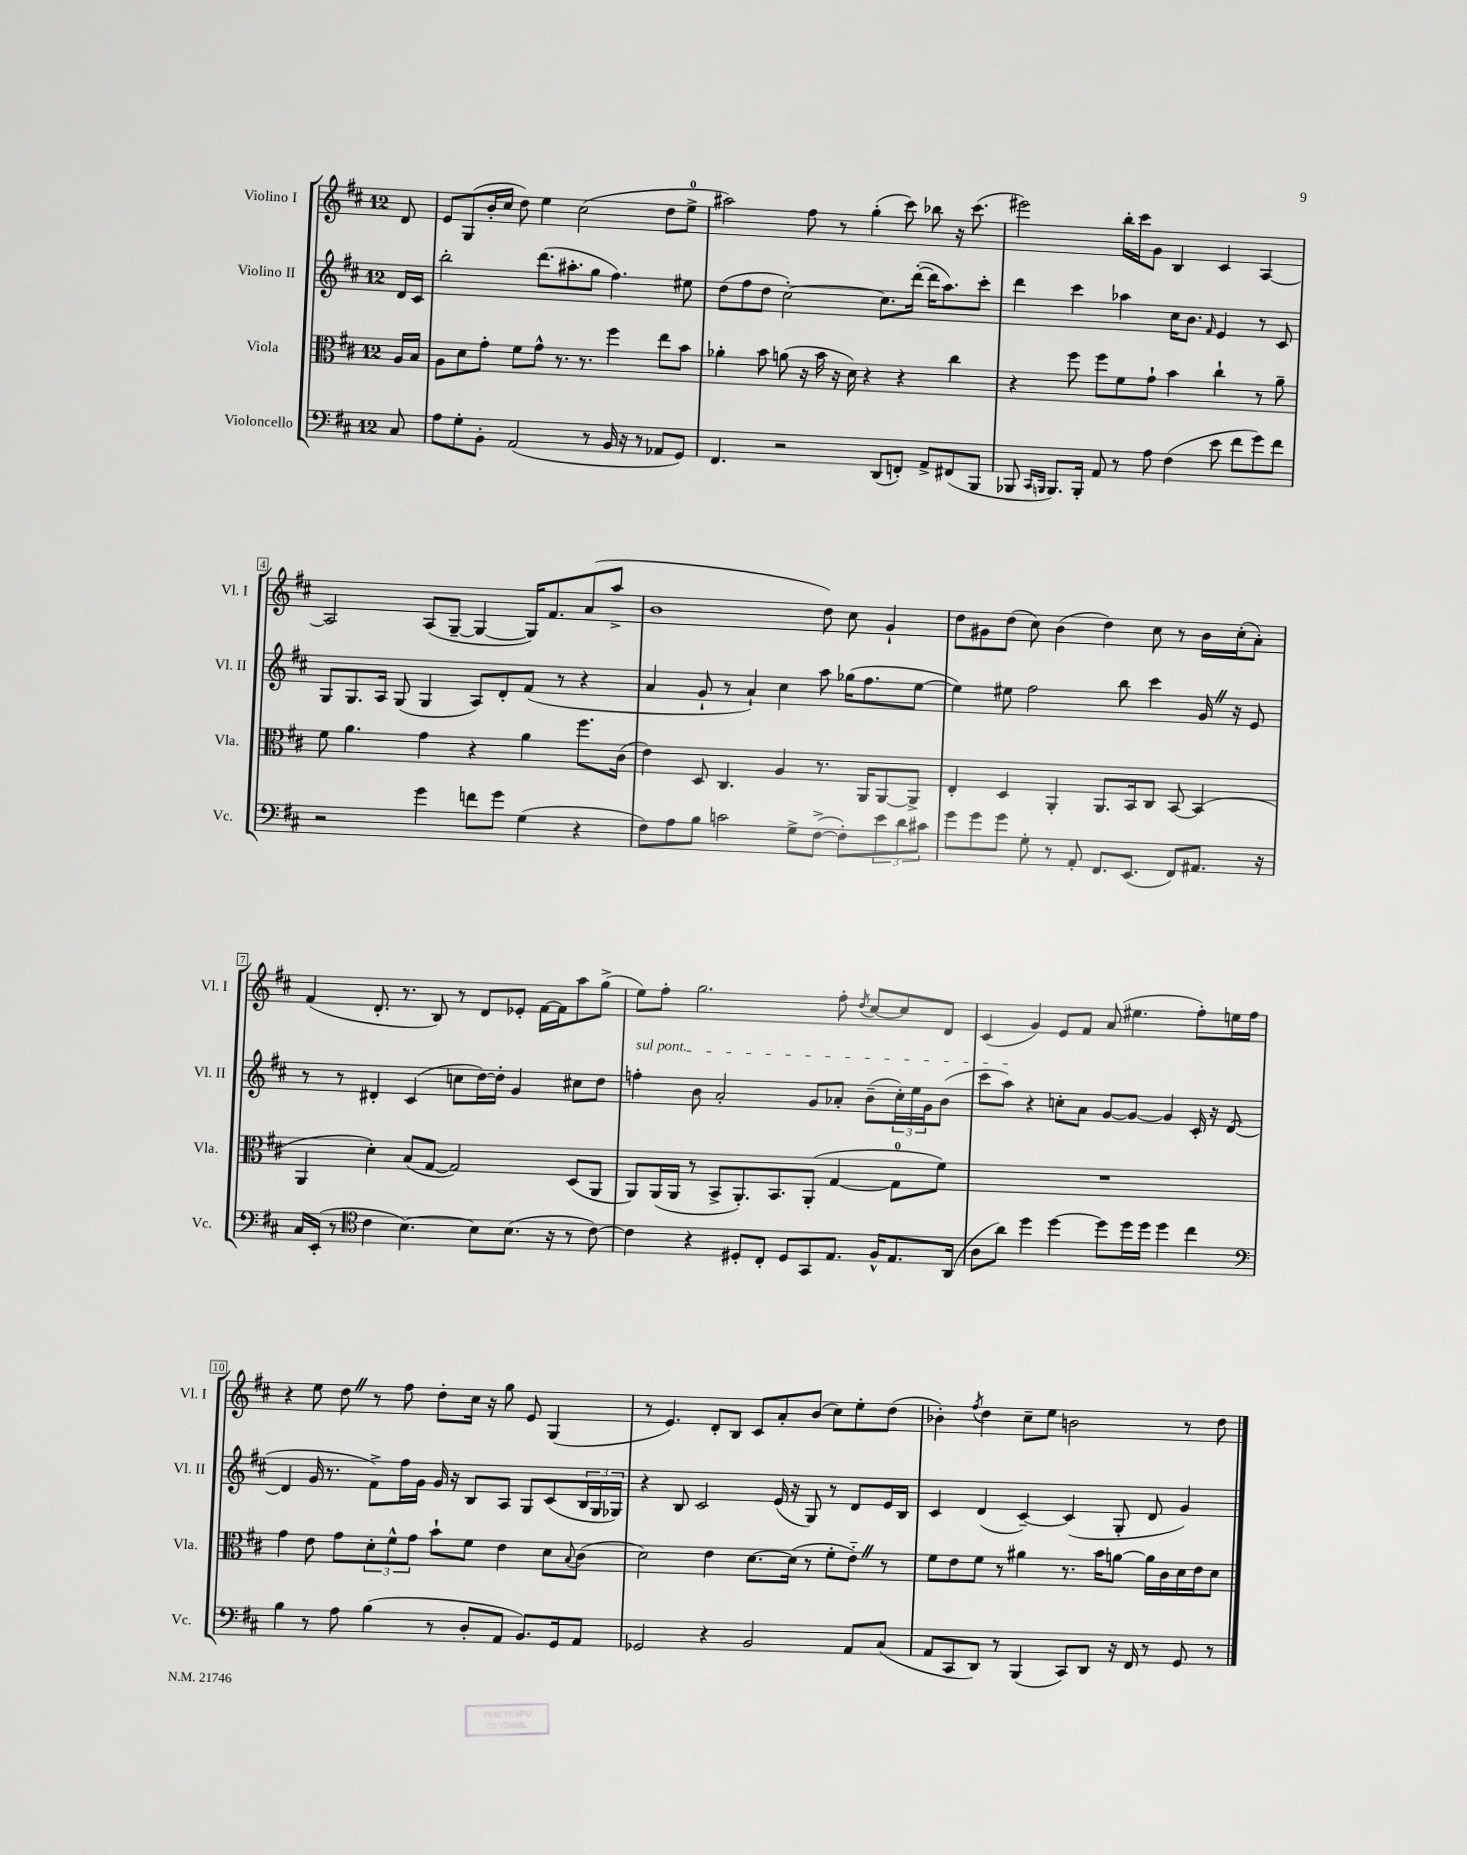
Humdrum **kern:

**kern	**kern	**kern	**kern
*staff4	*staff3	*staff2	*staff1
*clefF4	*clefC3	*clefG2	*clefG2
*k[f#c#]	*k[f#c#]	*k[f#c#]	*k[f#c#]
*M12/8	*M12/8	*M12/8	*M12/8
8C#/	16A/LL	16d/LL	8d/
.	16B/JJ	16c#/JJ	.
=	=	=	=
8A\L	8A\L	2bb'\	8e/L
8G'\	8d\	.	(8G/
8BB'\J	8g'\J	.	16b'/L
.	.	.	16cc#/JJ
(2AA/	8f#\L	.	8dd\)
.	8g^^\J	(8.ddd\L	4ee\
.	8.r	.	.
.	.	8.aa#'\	.
.	.	.	(2cc#\
.	8.r	.	.
8r	.	8gg\J	.
16BB/	4ff#\	4.ff#\)	.
16r	.	.	.
8r	.	.	.
8AA-/L	8ee\L	.	8dd\L
8GG/J)	8b\J	8ee#\	8ee^\J
=	=	=	=
4.FF#/	4a-'\	(8dd\L	2aa#\)
.	.	8ff#\	.
.	8b\	8dd\J	.
2r	(8a\	[2cc#'\)	.
.	16r	.	8ff#\
.	16b\	.	.
.	16r	.	8r
.	16d\)	.	.
.	4r	.	(4gg'\
(8DD/L	.	8.cc#\]L	.
8FF'/J)	4r	.	8ccc#\)
.	.	([16ddd'\Jk	.
8AA^/L	.	16ddd\]LK	8bb-\
.	.	8.aa\)	.
(8FF#/	4cc#\	.	16r
.	.	.	(8.ccc#\
8BBB/J	.	8ccc#'\J	.
=	=	=	=
8BBB-/	4r	4ddd\	2eee#\)
16qqCC#/LL	.	.	.
16qqBBB/JJ	.	.	.
8.BBB/L)	.	.	.
.	8ff#\	4ccc#\	.
16BBB'/Jk	.	.	.
8AA/	8ff#\L	.	.
8r	8f#\	4aa-\	16bb'\LL
.	.	.	16ccc#\J
8A\	8g`\J	.	8g\J
(4F#\	4b\	16cc#\LK	4B/
.	.	8.b\J	.
.	.	16qqf#/	.
8e\	4cc#`\	4e/	4c#/
8f#\L	.	.	.
8g\)	8r	8r	[4A/
8f#\J	8a~\	8c#/	.
=	=	=	=
2r	8f#\	8G/L	2A/]
.	4.a\	8.G/	.
.	.	16A/Jk	.
.	.	(8G/	.
4g\	4g\	4G/	(8A/L
.	.	.	[8G~/J
8f\L	4r	8A/L)	4G/_
8g\J	.	8d'/	.
(4G\	4a\	(8f#/J	16G/]LK)
.	.	.	8.f#/
.	.	8r	.
4r	8.ff#\L	4r	(8a/
.	.	.	8aa^/J
.	(16c#\Jk	.	.
=	=	=	=
8F#\L)	4e\)	4a/	1b
8A\	.	.	.
8B\J	8D/	8g`/	.
2c\	4.C#/	8r	.
.	.	4a`/)	.
.	4A/	4cc#\	.
8G^\L	.	.	.
([8F#^\J	8.r	8aa\	8dd\)
8F#'\]L)	.	(16gg-\LK	8cc#\
.	16AA/LK	8.ff#\	.
12e\	[8AA/	.	4g`/
12d\	.	.	.
.	8AA^/]J	[8ee\J	.
12c#\J	.	.	.
=	=	=	=
8g\L	4E'/	4ee\])	8dd\L
8g\	.	.	8g#\
8g\J	4D/	8ee#\	(8dd\J
8G'\	.	2ff#\	8cc#\)
8r	4AA'/	.	(4b\
8AA'/	.	.	.
8.FF#/L	8.AA/L	.	4dd\)
.	.	8bb\	.
(8.EE/J	16BB/k	.	.
.	8C#/J	4ccc#\	8cc#\
8FF#/L)	[8BB/	.	8r
8.AA#/J	(4BB/]	16g/	16b\LL
.	.	16r	(16cc#'\J
.	.	8e/	8a'\J)
16r	.	.	.
=	=	=	=
16C#/LL	4AA/	8r	(4f#/
(16EE'/JJ	.	.	.
8r	.	8r	.
*clefC4	*	*	*
4c#\	4d'\)	4d#'/	8.d'/
.	.	.	8.r
[4.B\)	(8B/L	(4c#/	.
.	[8G/J	.	8B/)
.	2G/])	8cc\L	8r
8B\]L	.	[16dd\L)	8d/L
.	.	16dd'\]JJ	.
(8.B\J	.	4g/	8e-'/J
.	.	.	[16f#\LL
16r	.	.	16f#\]J
8r	(8D/L	8cc#\L	8aa\
[8c#\)	8AA/J	8dd\J	(8gg^\J
=	=	=	=
4c#\]	8AA/L)	4ff'\	8ee\L)
.	(16AA/L	.	8ff#'\J
.	16AA/JJ	.	.
4r	8r	8b\	2.gg\
.	8BB^/L	2a'/	.
8D#'/L	8.AA'/)	.	.
8C#'/J	.	.	.
.	8.BB/	.	.
8D#/L	.	.	.
8GG/	(8AA'/J	8g/L	.
8.E/J	[4G/	8a-'/J	8ff#'\
.	.	.	8qdd/
.	.	(8b~\L	[8cc#/L
16F#^^/LK	.	.	.
8.E/	8G\]L	24cc#'\L)	8cc#/]
.	.	24ee\	.
.	.	24g\J	.
.	8f#\J)	(8b\J	8d/J
(16AA/Jk	.	.	.
=	=	=	=
8A\L	1.r	8ccc#\L	(4c#/
8a\J)	.	8aa\J)	.
4dd\	.	4r	4g/)
[4dd\	.	8cc'\L	8e/L
.	.	8a\J	8f#/J
8dd\]L	.	[8g/L	(8a/
16dd\L	.	8g/_J	4.ee#\
16dd\JJ	.	.	.
4dd\	.	4g/]	.
4cc#\	.	16c#'/	8ff#'\L)
.	.	16r	.
.	.	([8d/	16ee\L
.	.	.	16ff#\JJ
=	=	=	=
*clefF4	*	*	*
4B\	4g\	4d/]	4r
8r	8e\	16g/	8ee\
.	.	8.r	.
8A\	8g\L	.	8dd\
(4B\	12d'\	8f#^\L)	8r
.	12f#^^\	.	.
.	.	16ff#\L	8ff#\
.	12g\J	.	.
.	.	16g\JJ	.
8r	8b`\L	16g/	8dd'\L
.	.	16r	.
8D'/L	8f#\J	8B/L	16cc#\Jk
.	.	.	16r
8AA/J	4e\	8A/J	8gg\
8.BB/L)	.	8G/L	8e/
.	8d\L	(8c#/	(4G/
16GG/k	.	.	.
.	8qqB/	.	.
8AA/J	(8c#\J	24B/L	.
.	.	24G/	.
.	.	24G-/JJ)	.
=	=	=	=
2GG-/	2d\)	4r	8r
.	.	.	4.e/)
.	.	8B/	.
.	.	2c#/	.
4r	4e\	.	8d'/L
.	.	.	8B/J
2BB/	[8.d\L	.	8c#/L
.	.	(16e/	8a'/
.	(16d\]Jk	16r	.
.	8r	8G/)	(8b/J
.	8f#'\L	8r	8cc#\L)
8AA/L	8e'~\J)	8d/L	8ee'\
(8C#/J	8r	16e/L	(8dd\J
.	.	16B/JJ	.
=	=	=	=
8AA/L	8f#\L	4c#/	4b-'\)
8CC#/	8e\	.	.
.	.	.	8qff#/
8DD/J)	8f#\J	(4d/	4dd\
8r	8r	.	.
(4BBB/	4a#\	[4c#~/)	8cc#~\L
.	.	.	8ee\J
8CC#/L)	8.r	(4c#/]	2b\
8DD/J	.	.	.
.	16b\LK	.	.
16r	[8a\J	8G'/	.
16FF#/	.	.	.
8r	16a\]LL	8d/	.
.	16c#\	.	.
8GG/	16d\	4g/)	8r
.	16e\J	.	.
8r	8d\J	.	8dd\
==	==	==	==
*-	*-	*-	*-
